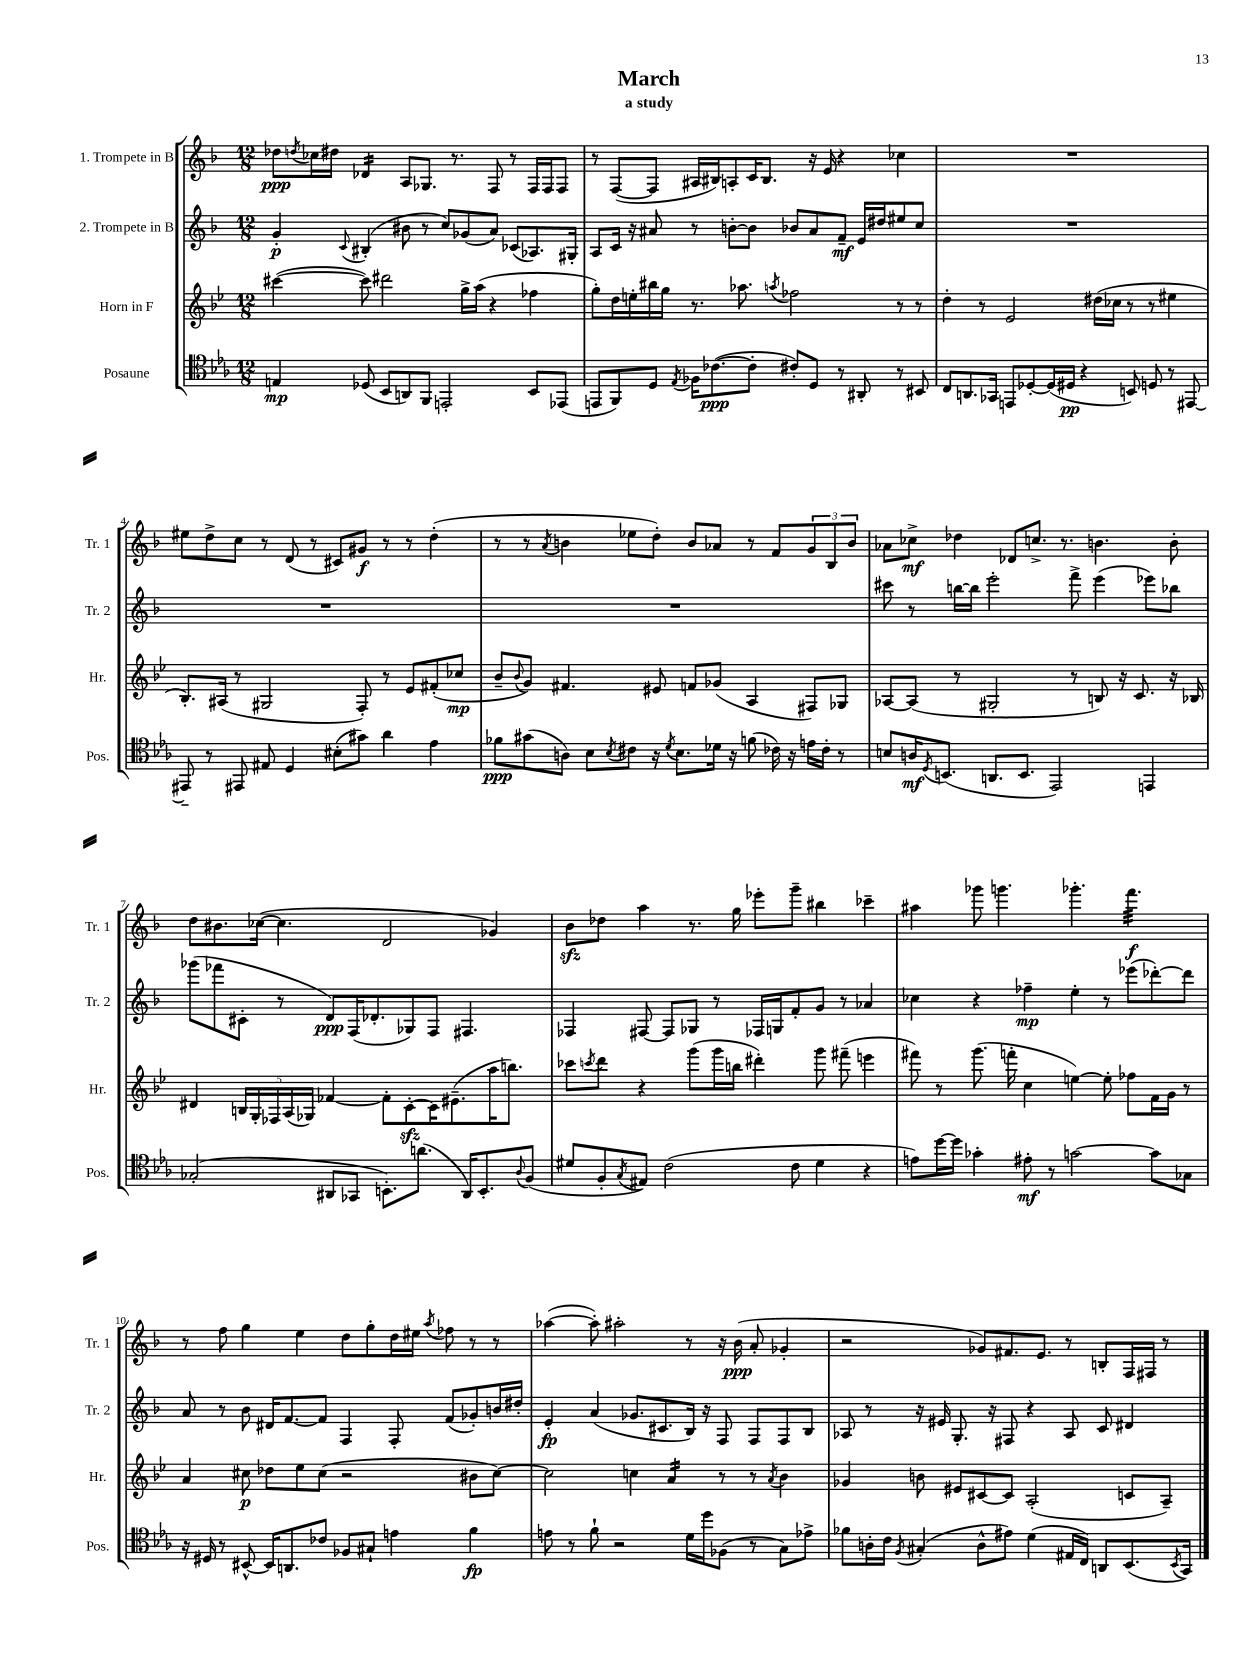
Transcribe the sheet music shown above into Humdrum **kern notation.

**kern	**kern	**kern	**kern
*staff4	*staff3	*staff2	*staff1
*clefC4	*clefG2	*clefG2	*clefG2
*k[b-e-a-]	*k[b-e-]	*k[b-]	*k[b-]
*M12/8	*M12/8	*M12/8	*M12/8
4E	([4ccc#	4g'	8dd-
.	.	.	8qdd
.	.	.	16cc-
.	.	.	16dd#
.	.	8qqc	.
(8D-	8ccc#])	(4B#'	4d-
8BB-	2ddd#	.	.
8AA)	.	8b#	8A
8FF	.	8r	8.G-
2EE'	.	8cc)	.
.	.	.	8.r
.	16gg^	(8g-	.
.	(16aa	.	.
.	4r	8a)	8F
.	.	(8c-	8r
8BB-	4ff-	8.A-)	16F
.	.	.	16F
(8EE-	.	.	8F
.	.	16G#'	.
=	=	=	=
8EE	8gg')	8A	8r
8FF)	16dd	16c	([8F
.	16ee'	16r	.
8D	16bb#	8a#	8F]
.	16gg	.	.
8qE-	.	.	.
16F-	8.r	8r	16A#
([8.c-	.	.	16B#)
.	.	[8b'	8A'
.	8.aa-	.	.
8c-']	.	8b]	16c
.	.	.	8.B#
.	8qaa	.	.
8c#')	2ff-	8b-	.
8D	.	8a#	16r
.	.	.	16e
8r	.	8f~	4r
8AA#'	.	16e	.
.	.	16dd#	.
8r	8r	8ee#	4cc-
8BB#	8r	8cc	.
=	=	=	=
8C	4dd'	1.r	1.r
8.AA	.	.	.
.	8r	.	.
16GG-	.	.	.
8EE	2e-	.	.
[8D-'	.	.	.
(16D-]	.	.	.
16D#	.	.	.
4r	.	.	.
.	(16dd#	.	.
.	16cc-	.	.
8BB)	8r	.	.
8D	8r	.	.
8r	4ee#	.	.
[8EE#	.	.	.
=	=	=	=
8EE#~]	8.B-')	1.r	8ee#
8r	.	.	8dd^
.	(16A#	.	.
8EE#	8r	.	8cc
8E#	2G#	.	8r
4D	.	.	(8d
.	.	.	8r
(8B#'	.	.	8c#)
8g#)	8F')	.	8g#
4a-	8r	.	8r
.	8e-	.	8r
4e-	(8f#'	.	(4dd'
.	8cc-	.	.
=	=	=	=
8f-	8b-~	1.r	8r
.	8qqb-	.	.
(8g#	8g)	.	8r
.	.	.	8qa
8A)	4.f#	.	4b
8B-	.	.	.
8qB-	.	.	.
8c#	.	.	8ee-
16r	8e#	.	8dd')
8qd	.	.	.
8.B-	.	.	.
.	8f	.	8b
16d-	(8g-	.	8a-
16r	.	.	.
(8f	4A	.	8r
16c-)	.	.	8f
16r	.	.	.
16e	8F#)	.	12g
16c-'	.	.	.
.	.	.	12B-
8r	8G-	.	.
.	.	.	12b
=	=	=	=
8B	[8A-	8ccc#	8a-
16A	(8A-]	8r	8cc-^
8qD	.	.	.
(8.BB	.	.	.
.	8r	[16bb	4dd-
.	.	16bb]	.
8.AA	2G#'	2eee'	.
.	.	.	8d-
8.BB	.	.	.
.	.	.	8.cc^
2EE-)	.	.	.
.	.	.	8.r
.	8r	8fff^	.
.	8B)	(4eee	4.b
.	16r	.	.
.	8.c	.	.
4EE	.	8eee-)	.
.	16r	8bb-	8b'
.	16B-	.	.
=	=	=	=
(2G-'	4d#	(8ggg-	8dd
.	.	8fff-	8.b#
.	20B	8c#'	.
.	20G'	.	.
.	.	.	([16cc-
.	20F-	.	.
.	.	8r	4.cc-]
.	(20A	.	.
.	20G-)	.	.
8AA#	[4f-	8d)	.
8GG-	.	(16F	.
.	.	8.d-'	.
8.BB')	8f-']	.	2d
.	[8c'	8G-)	.
(8.a	.	.	.
.	16c]	8F	.
.	(8.e#~	.	.
16AA#)	.	4.F#	.
8.BB'	.	.	.
.	16aa	.	4g-)
.	8.bb)	.	.
8qqA-	.	.	.
(8F	.	.	.
=	=	=	=
8d#	8ccc-	4F-	8b-
.	8qccc	.	.
8F'	8ddd	.	8dd-
8qG	.	.	.
8E#)	4r	[8F#	4aa
(2c	.	8F#]	.
.	(8ggg	8G-	8.r
.	16ggg	8r	.
.	16bb	.	16gg
.	4ddd#')	16F-	8eee-'
.	.	16G	.
8c	.	8f'	8ggg~
4d#	8ggg	8g	4bb#
.	(8fff#~	8r	.
4r	4eee	4a-	4ccc-~
=	=	=	=
8e)	8fff#)	4cc-	4aa#
[16dd	8r	.	.
16dd]	.	.	.
4g-'	(8.ggg	4r	8ggg-
.	.	.	4.ggg
.	16fff'	.	.
8e#'	4cc	4ff-~	.
8r	.	.	.
[2g	[4ee)	4ee'	4.ggg-'
.	8ee']	8r	.
.	8ff-	(8eee-	4.fff
8g]	16f	[8ddd-')	.
.	16g	.	.
8G-	8r	8ddd-]	.
=	=	=	=
16r	4a	8a	8r
16D#	.	.	.
8r	.	8r	8ff
[8BB#^^	8cc#	8b-	4gg
16BB#]	8dd-	16d#	.
8.AA	.	[8.f	.
.	8ee-	.	4ee
8c-	(8cc#	8f]	.
8F-	2r	4F	8dd
8G#`	.	.	8gg'
4e	.	8F'	16dd
.	.	.	16ee#
.	.	.	8qaa
.	.	(8f	8ff-
4f	8b#	8g-')	8r
.	[8cc#)	16b	8r
.	.	16dd#'	.
=	=	=	=
8e	2cc#]	4e'	([4aa-
8r	.	.	.
8f`	.	(4a	8aa-'])
2r	.	.	2aa#'
.	4cc	8.g-	.
.	.	8.c#	.
.	4a	.	.
16d	.	16B-)	8r
16dd	.	16r	.
(8F-	8r	8F	16r
.	.	.	(16b-
8r	8r	8F	8a'
.	8qa	.	.
8G)	4b-	8F	4g-'
8e-^	.	8B-	.
=	=	=	=
8f-	4g-	8A-	2r
16A'	.	8r	.
16c	.	.	.
8qF	.	.	.
(4G#'	8b	16r	.
.	.	16e#	.
.	8e#	8.G'	.
8A^^	[8c#	.	8g-)
.	.	16r	.
8e#)	8c#]	8F#	8.f#
(4d	(2A'	4r	.
.	.	.	8.e
16E#	.	8A-	8r
16C)	.	.	.
8AA	.	8c	8B'
(8.BB-	8c	4d#	16F
.	.	.	16F#
.	8A~)	.	8r
8qBB-	.	.	.
16GG)	.	.	.
==	==	==	==
*-	*-	*-	*-
